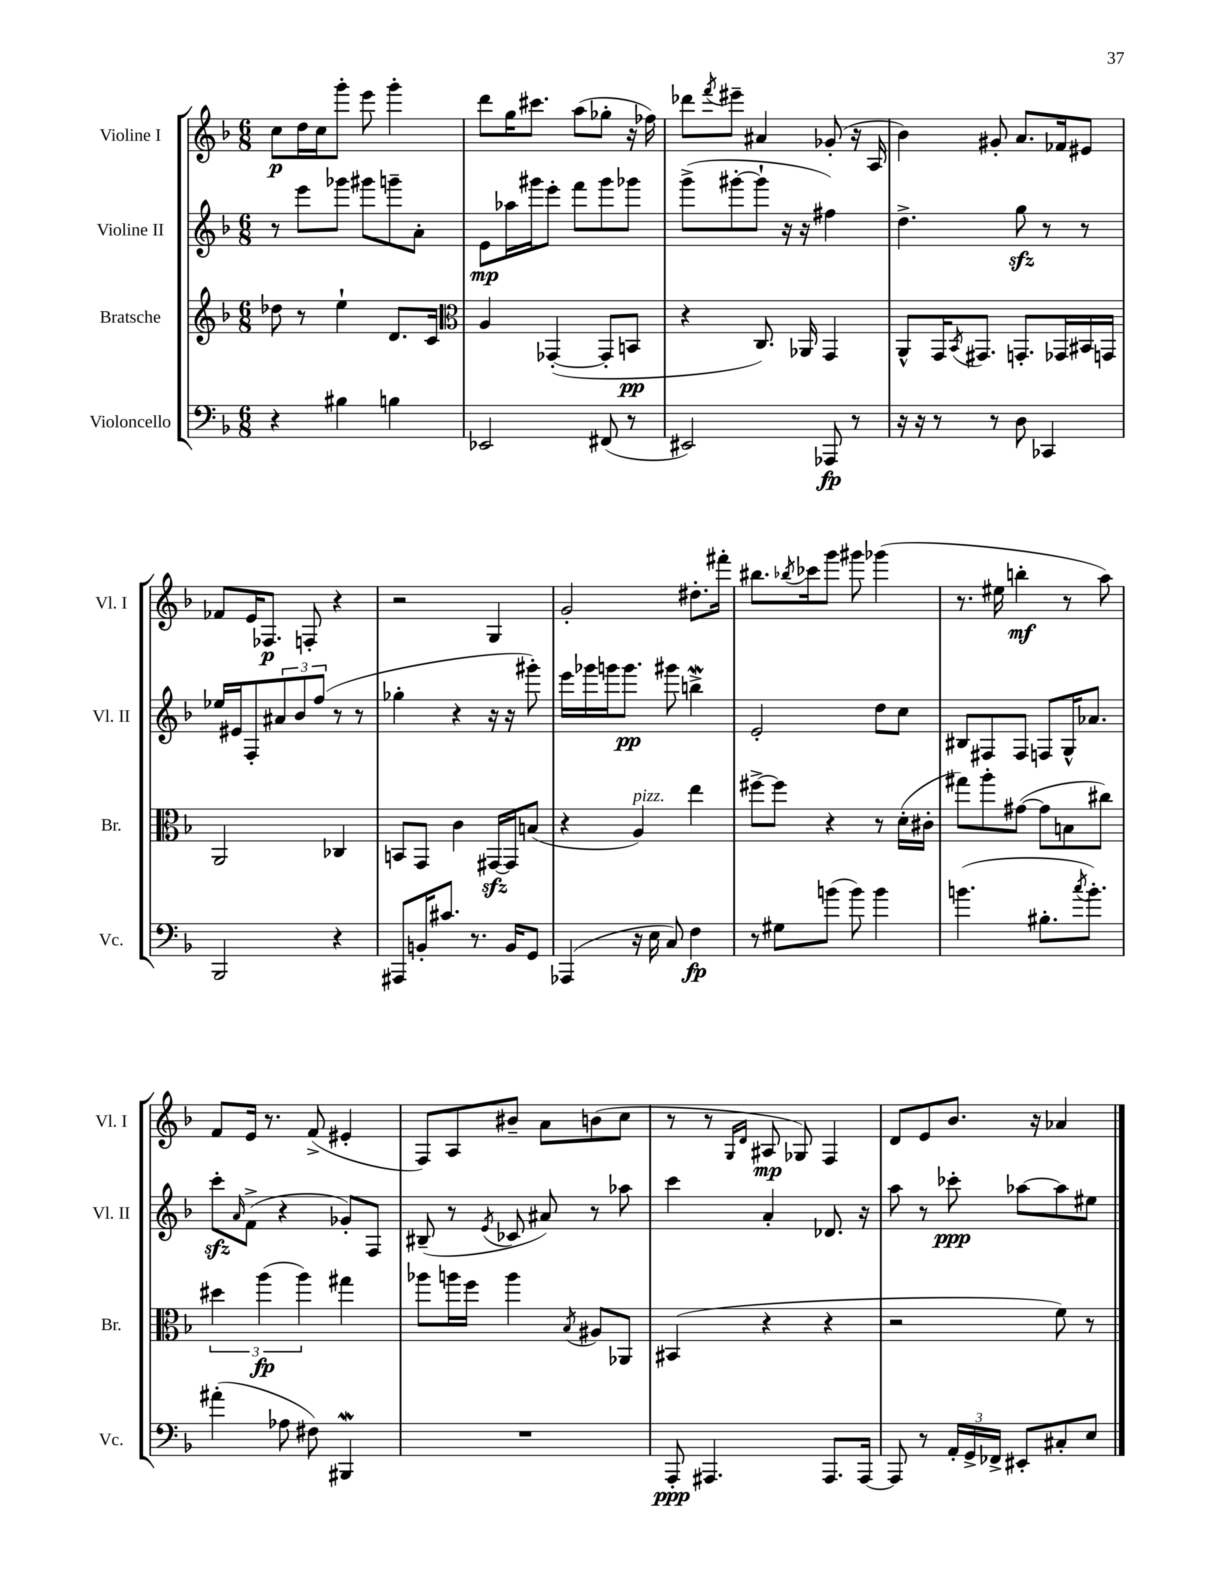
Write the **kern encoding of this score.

**kern	**dynam	**kern	**dynam	**kern	**dynam	**kern	**dynam
*part4	*part4	*part3	*part3	*part2	*part2	*part1	*part1
*staff4	*staff4	*staff3	*staff3	*staff2	*staff2	*staff1	*staff1
*I"Violoncello	*	*I"Bratsche	*	*I"Violine II	*	*I"Violine I	*
*I'Vc.	*	*I'Br.	*	*I'Vl. II	*	*I'Vl. I	*
*clefF4	*	*clefG2	*	*clefG2	*	*clefG2	*
*k[b-]	*	*k[b-]	*	*k[b-]	*	*k[b-]	*
*M6/8	*	*M6/8	*	*M6/8	*	*M6/8	*
=33	=33	=33	=33	=33	=33	=33	=33
4r	.	8dd-X\	.	8r	.	8cc\L	p
.	.	8r	.	8eee\L	.	16dd\L	.
.	.	.	.	.	.	16cc\J	.
4B#X\	.	4ee`\	.	8ggg-X\J	.	8ggg'\J	.
.	.	.	.	8ggg#X\L	.	8eee\	.
4Bn\	.	8.d/L	.	8gggn~\	.	4ggg'\	.
.	.	.	.	8a'\J	.	.	.
.	.	16c/Jk	.	.	.	.	.
=34	=34	=34	=34	=34	=34	=34	=34
*	*	*clefC3	*	*	*	*	*
2EE-X/	.	4A/	.	8e\L	mp	8ddd\L	.
.	.	.	.	16aa-X\L	.	16gg\K	.
.	.	.	.	16ggg#X\J	.	8.ccc#X\J	.
.	.	([4GG-X'/	.	8eee'\J	.	.	.
.	.	.	.	8fff\L	.	(8aa\L	.
(8FF#X/	.	8GG-'/L]	.	8ggg#\	.	8gg-X'\J	.
8r	.	8BBn/J	pp	8ggg-X\J	.	16r	.
.	.	.	.	.	.	16ff-X\)	.
=35	=35	=35	=35	=35	=35	=35	=35
2EE#X/)	.	4r	.	(8ggg^\L	.	8ddd-X\L	.
.	.	.	.	.	.	8qfff/	.
.	.	.	.	[8ggg#X'\	.	8eee#X~\J	.
.	.	8.C/)	.	8ggg#`\J]	.	4a#X/	.
.	.	.	.	16r	.	.	.
.	.	16AA-X/	.	16r	.	.	.
8AAA-X/	fp	4GG/	.	4ff#X\)	.	(8g-X'/	.
8r	.	.	.	.	.	16r	.
.	.	.	.	.	.	16A/	.
=36	=36	=36	=36	=36	=36	=36	=36
16r	.	8AA^^/L	.	4.dd^\	.	4b-\)	.
16r	.	.	.	.	.	.	.
8r	.	16GG/K	.	.	.	.	.
.	.	8qBB-/	.	.	.	.	.
.	.	8.GG#X/J	.	.	.	.	.
8r	.	.	.	.	.	8g#X'/	.
8D\	.	8.GGn'/L	.	8ggzz\	.	8.a/L	.
4CC-X/	.	.	.	8r	.	.	.
.	.	16GG-X/L	.	.	.	16f-X/k	.
.	.	16BB#X/	.	8r	.	8e#X/J	.
.	.	16GGn/JJ	.	.	.	.	.
!!LO:LB:g=z
=37	=37	=37	=37	=37	=37	=37	=37
2BBB-/	.	2AA/	.	16ee-X/LL	.	8f-X/L	.
.	.	.	.	16e#X/J	.	.	.
.	.	.	.	8F'/	.	16e/K	.
.	.	.	.	.	.	8.F-X/J	p
.	.	.	.	12a#X/	.	.	.
.	.	.	.	12b-/	.	.	.
.	.	.	.	.	.	8Fn'/	.
.	.	.	.	(12ff/J	.	.	.
4r	.	4C-X/	.	8r	.	4r	.
.	.	.	.	8r	.	.	.
=38	=38	=38	=38	=38	=38	=38	=38
8AAA#X/L	.	8BBn/L	.	4gg-X'\	.	2r	.
16BBn'/K	.	8GG/J	.	.	.	.	.
8.c#X/J	.	.	.	.	.	.	.
.	.	4c\	.	4r	.	.	.
8.r	.	.	.	.	.	.	.
.	.	[16GG#Xzz/LL	.	16r	.	4G/	.
16BB/KL	.	16GG#/J]	.	16r	.	.	.
8GG/J	.	(8Bn/J	.	8ggg#X'\)	.	.	.
=39	=39	=39	=39	=39	=39	=39	=39
(4AAA-X/	.	4r	.	16eee\LL	.	2g'/	.
.	.	.	.	16ggg-X\	.	.	.
.	.	.	.	16gggn\J	.	.	.
.	.	.	.	8.ggg\J	pp	.	.
!	!	!LO:TX:a:i:t=pizz.	!	!	!	!	!
16r	.	4A/)	.	.	.	.	.
16E\	.	.	.	.	.	.	.
8C/)	.	.	.	8ggg#X\	.	.	.
4F\	fp	4ee\	.	4bbnW^\	.	8.dd#X'\L	.
.	.	.	.	.	.	16fff#X'\Jk	.
=40	=40	=40	=40	=40	=40	=40	=40
8r	.	[8ff#X^\L	.	2e'/	.	8.bb#X\L	.
8G#X\L	.	8ff#\J]	.	.	.	.	.
.	.	.	.	.	.	8qbb-X/	.
.	.	.	.	.	.	16ccc-X\k	.
(8bn\J	.	4r	.	.	.	8ggg\J	.
8b\)	.	.	.	.	.	8ggg#X\	.
4b\	.	8r	.	8dd\L	.	(4ggg-X\	.
.	.	(16d'\LL	.	8cc\J	.	.	.
.	.	16c#X'\JJ	.	.	.	.	.
=41	=41	=41	=41	=41	=41	=41	=41
(4.bn\	.	8gg#X\L)	.	8B#X/L	.	8.r	.
.	.	8aa'\	.	8F#X/	.	.	.
.	.	.	.	.	.	16ee#X\	.
.	.	([8g#X\J	.	8F#/J	.	4bbn'\	mf
8.B#X'\L	.	8g#\L]	.	8Fn/L	.	.	.
.	.	8Bn\	.	16G^^/K	.	8r	.
8qcc/	.	.	.	.	.	.	.
8.b'\J)	.	.	.	8.a-X/J	.	.	.
.	.	8cc#X\J)	.	.	.	8aa\)	.
!!LO:LB:g=z
=42	=42	=42	=42	=42	=42	=42	=42
(4a#X'\	.	6dd#X\	.	8ccczz'\L	.	8f/L	.
.	.	.	.	16qqa/	.	.	.
.	.	.	.	(8f^\J	.	16e/Jk	.
.	.	(6aa\	fp	.	.	.	.
.	.	.	.	.	.	8.r	.
8A-X\	.	.	.	4r	.	.	.
.	.	6aa\)	.	.	.	.	.
8F#X\)	.	.	.	.	.	(8f^/	.
4BBB#XW/	.	4gg#X\	.	8g-X'/L)	.	4e#X'/	.
.	.	.	.	8F/J	.	.	.
=43	=43	=43	=43	=43	=43	=43	=43
2.r	.	8aa-X\L	.	(8B#X~/	.	8F/L)	.
.	.	16aan\L	.	8r	.	8A/	.
.	.	16ff\JJ	.	.	.	.	.
.	.	.	.	8qe/	.	.	.
.	.	4aa\	.	8c-X/	.	8b#X~/J	.
.	.	.	.	8a#X/)	.	8a\L	.
.	.	8qB-/	.	.	.	.	.
.	.	8A#X/L	.	8r	.	(8bn\	.
.	.	8AA-X/J	.	8aa-X\	.	8cc\J	.
=44	=44	=44	=44	=44	=44	=44	=44
8AAA'/	ppp	(4BB#X/	.	4ccc\	.	8r	.
4.AAA#X/	.	.	.	.	.	8r	.
.	.	.	.	.	.	16qqG/LL	.
.	.	.	.	.	.	16qqd/JJ	.
.	.	4r	.	4a'/	.	8A#X/	mp
.	.	.	.	.	.	8G-X/)	.
8.AAA#/L	.	4r	.	8.d-X/	.	4F/	.
[16AAA#/Jk	.	.	.	16r	.	.	.
=45	=45	=45	=45	=45	=45	=45	=45
8AAA#/]	.	2r	.	8aa\	.	8d/L	.
8r	.	.	.	8r	.	8e/	.
24AA'/LL	.	.	.	8ccc-X'\	ppp	8.b-/J	.
24GG^/	.	.	.	.	.	.	.
24FF-X^/JJ	.	.	.	.	.	.	.
8EE#X'/L	.	.	.	[8aa-X\L	.	.	.
.	.	.	.	.	.	16r	.
8C#X'/	.	8f\)	.	8aa-\]	.	4a-X/	.
8E/J	.	8r	.	8ee#X\J	.	.	.
==	==	==	==	==	==	==	==
*-	*-	*-	*-	*-	*-	*-	*-
